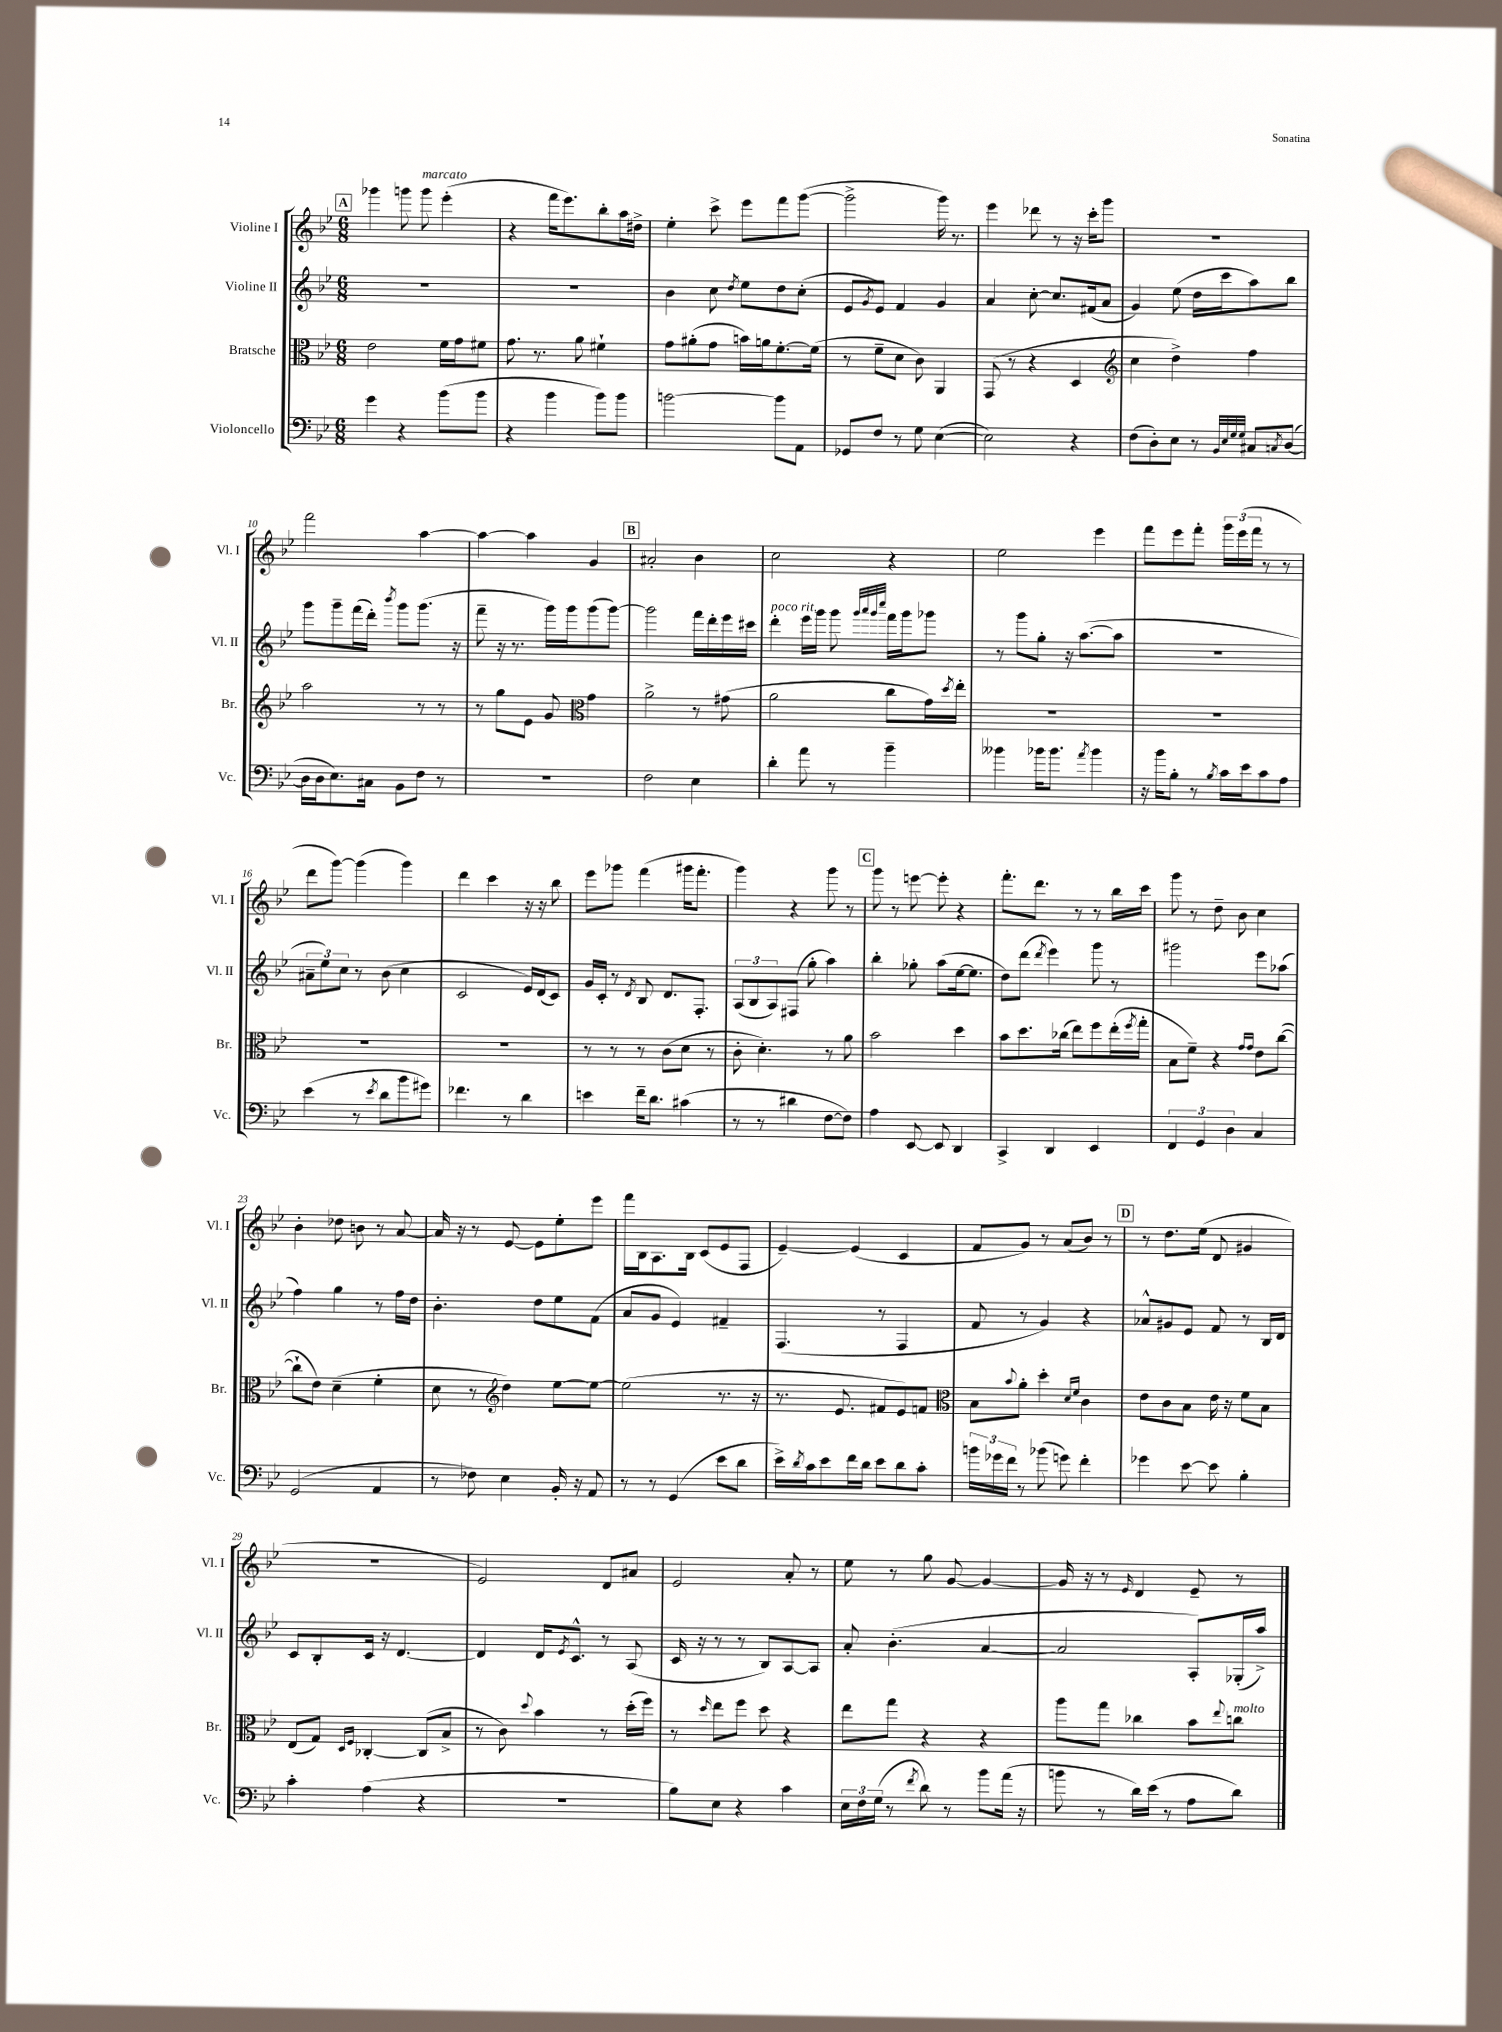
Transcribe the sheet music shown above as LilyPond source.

<<
\new StaffGroup <<
\new Staff = "s0" \with { instrumentName = "Violine I" shortInstrumentName = "Vl. I" } {
    \clef treble \key bes \major \numericTimeSignature \time 6/8
    \mark \markup { \box "A" } ges'''4 g'''8 g'''8^\markup { \italic "marcato" } ees'''4-.( |
    r4 f'''16 ees'''8.) bes''8-. a''16 dis''16-> |
    ees''4-. c'''8-> ees'''8 f'''8 g'''8~( |
    g'''2-> g'''16) r8. |
    ees'''4 des'''8 r8 r16 c'''16-. g'''8 |
    R2. |
    f'''2 a''4~ |
    a''4~ a''4 g'4 |
    \mark \markup { \box "B" } ais'2-. bes'4 |
    c''2 r4 |
    ees''2 ees'''4 |
    f'''8 ees'''8 f'''8-. \tuplet 3/2 { g'''16 ees'''16( f'''16 } r8 r8 |
    d'''8 g'''8~) g'''4( g'''4) |
    d'''4 c'''4 r16 r16 bes''8 |
    ees'''8 ges'''8 f'''4( gis'''16 f'''8.-. |
    g'''4) r4 g'''8 r8 |
    \mark \markup { \box "C" } g'''8 r8 e'''8~ e'''8-. r4 |
    f'''8.-. d'''8. r8 r8 bes''16 c'''16 |
    g'''8 r8 d''8-- bes'8 c''4 |
    bes'4-. des''8 b'8 r8 a'8~ |
    a'16 r16 r8 ees'8~ ees'8 ees''8-. ees'''8 |
    f'''16 bes16 a8. bes16 c'8( ees'8 f8 |
    ees'4~--) ees'4( c'4 |
    f'8 g'8) r8 a'8( bes'8) r8 |
    \mark \markup { \box "D" } r8 d''8. ees''16( d'8 gis'4 |
    R2. |
    ees'2) d'8 ais'8 |
    ees'2 a'8-. r8 |
    ees''8 r8 g''8 g'8~ g'4~ |
    g'16 r16 r8 \grace { ees'16 } d'4 ees'8-- r8 \bar "|." |
}
\new Staff = "s1" \with { instrumentName = "Violine II" shortInstrumentName = "Vl. II" } {
    \clef treble \key bes \major \numericTimeSignature \time 6/8
    \mark \markup { \box "A" } R2. |
    R2. |
    bes'4 c''8 \acciaccatura { d''8 } ees''8 d''8 c''8-.( |
    ees'8 \acciaccatura { g'8 } ees'8) f'4 g'4 |
    a'4 c''8~-. c''8. fis'16( a'8 |
    g'4) ees''8( d''16 c'''16 a''8) bes''8 |
    g'''8 g'''8-- f'''16( d'''16-.) \acciaccatura { bes'''8 } g'''8 g'''8.( r16 |
    f'''8-- r16 r8. g'''16) g'''16 g'''8( g'''8~) |
    \mark \markup { \box "B" } g'''2 f'''16 d'''16-. ees'''16 cis'''16 |
    d'''4-.^\markup { \italic "poco rit." } ees'''16 g'''16 g'''8 \grace { g'''32 a'''32 g'''32 c''''32 } f'''16 g'''16 ges'''8 |
    r8 g'''8 g''8-. r16 a''8.~( a''8 |
    R2. |
    \tuplet 3/2 { ais'8-- ees''8) c''8 } r8 bes'8( c''4 |
    c'2 ees'16) d'16( c'8) |
    g'16 c'16-. r8 \acciaccatura { d'8 } bes8 d'8. f8.-. |
    \tuplet 3/2 { a8( bes8 a8) } fis8( g''8-. a''4) |
    \mark \markup { \box "C" } bes''4-. ges''8-. a''8( ees''16~ ees''8. |
    d''8) d'''8( \acciaccatura { d'''8 } ees'''4) g'''8 r8 |
    gis'''2 ees'''8 aes''8( |
    f''4) g''4 r8 f''16 d''16 |
    bes'4.-. d''8 ees''8 f'8( |
    a'8 g'8 ees'4) fis'4-- |
    f4.( r8 f4 |
    f'8 r8 g'4) r4 |
    \mark \markup { \box "D" } aes'8-^ gis'8 ees'8 f'8 r8 bes16 d'16 |
    c'8 bes8-. c'16 r16 d'4.~ |
    d'4 d'16 \acciaccatura { ees'8 } c'8.-^ r8 a8( |
    c'16 r16 r8 r8 bes8) a8~ a8 |
    a'8-. bes'4.-.( a'4~ |
    a'2 a8-.) ges16-.( a''16->) \bar "|." |
}
\new Staff = "s2" \with { instrumentName = "Bratsche" shortInstrumentName = "Br." } {
    \clef alto \key bes \major \numericTimeSignature \time 6/8
    \mark \markup { \box "A" } ees'2 f'16 g'16 fis'8 |
    g'8. r8. a'8 fis'4-! |
    g'8 ais'8-.( g'8 b'16) a'16 f'8.~-. f'16( |
    r8 f'8-- d'8 c'8) a,4 |
    g,8( r8 r4 d4 |
    \clef treble c''4 d''4->) f''4 |
    a''2 r8 r8 |
    r8 g''8 ees'8 g'8 \clef alto g'4 |
    \mark \markup { \box "B" } a'2-> r8 gis'8( |
    a'2 c''8 g'16) \acciaccatura { d''8 } ees''16-. |
    R2. |
    R2. |
    R2. |
    R2. |
    r8 r8 r8 c'8( d'8 r8 |
    c'8-. d'4.-.) r8 a'8 |
    \mark \markup { \box "C" } bes'2 d''4 |
    bes'8 d''8. ces''16( ees''8) f''8 ees''16-.( \acciaccatura { f''8 } g''16-. |
    bes8 f'8--) r4 \grace { g'16 g'16 } ees'8 c''8~( |
    c''8-! ees'8) d'4--( f'4-. |
    d'8 r8 \clef treble d''4) ees''8~ ees''8~ |
    ees''2( r8. r16 |
    r8. ees'8. fis'8 ees'8) f'8 |
    \clef alto bes8 \appoggiatura { bes'8 } a'8-. d''4-. \grace { d'16 f'16 } c'4 |
    \mark \markup { \box "D" } ees'8 c'8 bes8 ees'16 r16 f'8 bes8 |
    ees8( g8) \grace { d16 f16 } ces4~-. ces8( bes8-> |
    r8 c'8) \appoggiatura { d''8 } bes'4 r8 d''16-.( f''16) |
    r8 \grace { d''16 } ees''8 f''8 d''8 r4 |
    ees''8 g''8 r4 r4 |
    a''8 g''8 ces''4 bes'8 \appoggiatura { ees''8 } c''8^\markup { \italic "molto" } \bar "|." |
}
\new Staff = "s3" \with { instrumentName = "Violoncello" shortInstrumentName = "Vc." } {
    \clef bass \key bes \major \numericTimeSignature \time 6/8
    \mark \markup { \box "A" } g'4 r4 bes'8( bes'8 |
    r4 bes'4 bes'8) bes'8 |
    b'2~ b'8 a,8 |
    ges,8 f8 r8 g8 ees4~( |
    ees2) r4 |
    f8( d8-.) ees8 r8 \grace { bes,32 ees32 g32 g32 } cis8 \acciaccatura { c8 } d8~( |
    d16 d16 ees8.) cis16 bes,8 f8 r8 |
    R2. |
    \mark \markup { \box "B" } f2 ees4 |
    d'4-. a'8 r8 bes'4-- |
    beses'4 bes'16 bes'8. \acciaccatura { a'8 } bes'4 |
    r16 bes'16 bes8-. r8 \acciaccatura { bes8 } c'16 ees'16 c'8 a8 |
    ees'4( r8 \acciaccatura { ees'8 } d'8 bes'8 gis'8) |
    fes'4. r8 d'4 |
    e'4 f'16-- d'8. cis'4( |
    r8 r8 dis'4 f8~ f8) |
    \mark \markup { \box "C" } a4 ees,8~ ees,8 d,4 |
    c,4-> d,4 ees,4 |
    \tuplet 3/2 { f,4 g,4 d4 } c4 |
    g,2( a,4 |
    r8 fes8) ees4 bes,16-. r16 a,8 |
    r8 r8 g,4( ees'8 d'8 |
    ees'16->) \acciaccatura { d'8 } c'16 ees'8 f'16 d'16 ees'8 d'8 c'8-. |
    \tuplet 3/2 { b'16 ges'16 f'16 } r8 bes'8( g'8) f'4-. |
    \mark \markup { \box "D" } ges'4 ees'8~ ees'8 bes4-. |
    c'4-. a4( r4 |
    R2. |
    bes8) ees8 r4 c'4 |
    \tuplet 3/2 { ees16 f16 g16( } r8 \acciaccatura { f'8 } d'8) r8 bes'8 a'16( r16 |
    b'8 r8 d'16) ees'16( r8 a8 d'8) \bar "|." |
}
>>
>>
\layout { \context { \Score currentBarNumber = #4 } }
